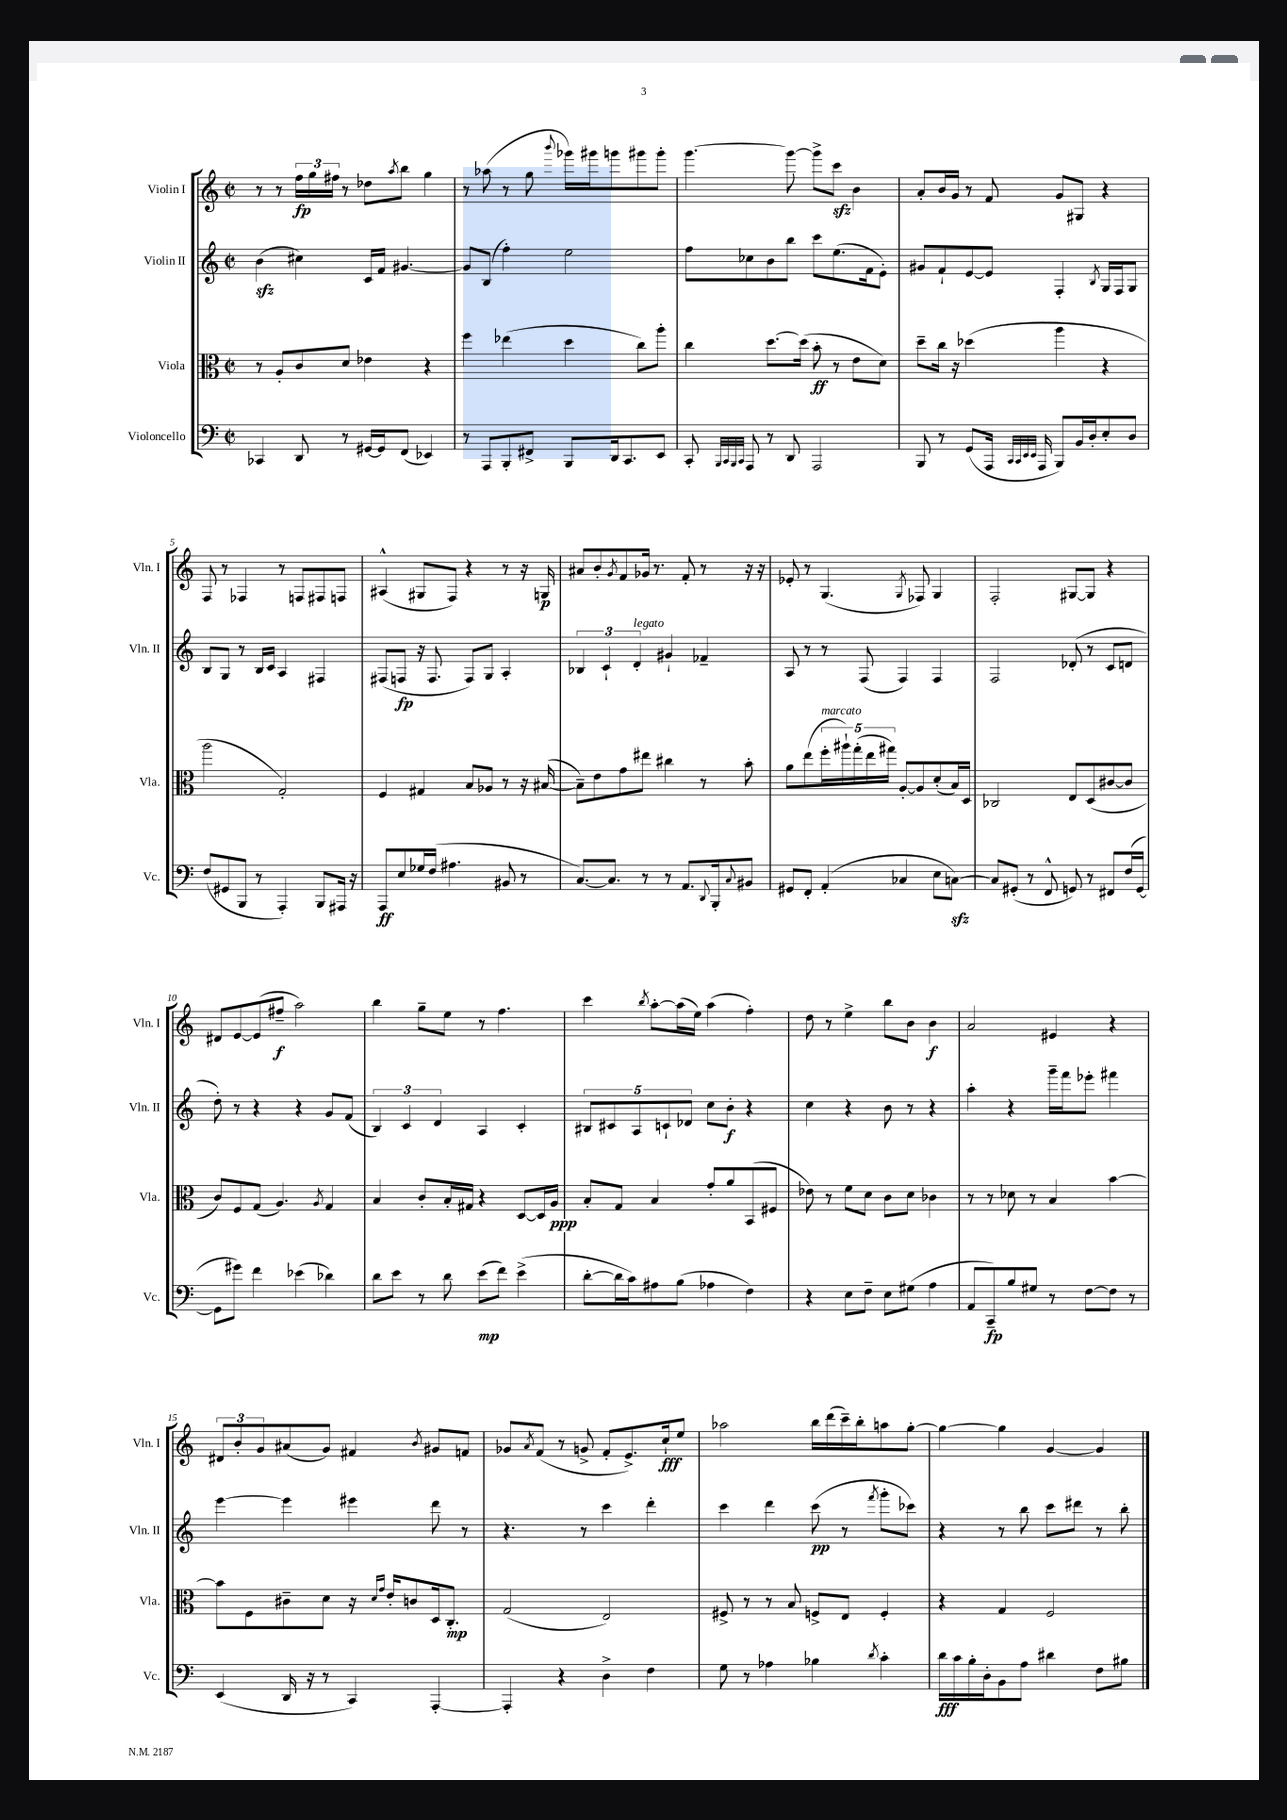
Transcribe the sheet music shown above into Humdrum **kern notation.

**kern	**dynam	**kern	**dynam	**kern	**dynam	**kern	**dynam
*part4	*part4	*part3	*part3	*part2	*part2	*part1	*part1
*staff4	*staff4	*staff3	*staff3	*staff2	*staff2	*staff1	*staff1
*I"Violoncello	*	*I"Viola	*	*I"Violin II	*	*I"Violin I	*
*I'Vc.	*	*I'Vla.	*	*I'Vln. II	*	*I'Vln. I	*
*clefF4	*	*clefC3	*	*clefG2	*	*clefG2	*
*k[]	*	*k[]	*	*k[]	*	*k[]	*
*M2/2	*	*M2/2	*	*M2/2	*	*M2/2	*
*met(c|)	*	*met(c|)	*	*met(c|)	*	*met(c|)	*
=1	=1	=1	=1	=1	=1	=1	=1
4CC-X/	.	8r	.	(4bzz\	.	8r	.
.	.	8A'/L	.	.	.	8r	.
8DD/	.	8c/	.	4cc#X\)	.	24ff\LL	fp
.	.	.	.	.	.	24gg\	.
.	.	.	.	.	.	24ff#X\JJ	.
8r	.	8d/J	.	.	.	8r	.
[16GG#X/LL	.	4e-X\	.	16c/LL	.	8dd-X\L	.
16GG#/J]	.	.	.	16f/JJ	.	.	.
.	.	.	.	.	.	8qaa/	.
(8FF/J	.	.	.	[4.g#X/	.	8bb\J	.
4EE-X/)	.	4r	.	.	.	4gg\	.
=2	=2	=2	=2	=2	=2	=2	=2
8r	.	4ff\	.	8g#/L]	.	8r	.
8AAA/L	.	.	.	(8B/J	.	(8aa-X\	.
8BBB'/	.	(4ee-X\	.	4ff'\)	.	8r	.
8FF#X^/J	.	.	.	.	.	8gg\	.
.	.	.	.	.	.	8qqbbb/	.
8BBB/L	.	4dd\	.	2ee\	.	16ggg-X\LL)	.
.	.	.	.	.	.	16ggg#X\J	.
16DD/k	.	.	.	.	.	8gggn\	.
8.CC/	.	.	.	.	.	.	.
.	.	8cc\L)	.	.	.	8ggg#X\	.
8EE/J	.	8aa'\J	.	.	.	8ggg#'\J	.
=3	=3	=3	=3	=3	=3	=3	=3
8CC'/	.	4cc\	.	8ff\L	.	[4.ggg\	.
32qqBBB/LLL	.	.	.	.	.	.	.
32qqCC/	.	.	.	.	.	.	.
32qqBBB/	.	.	.	.	.	.	.
32qqCC/JJJ	.	.	.	.	.	.	.
8AAA/	.	.	.	8cc-X\	.	.	.
8r	.	[8.dd\L	.	8b\	.	.	.
8DD/	.	.	.	8bb\J	.	8ggg\_	.
.	.	(16dd\Jk]	.	.	.	.	.
2AAA/	.	8b'\	ff	8ccc\L	.	8ggg^\L]	.
.	.	8r	.	(8.ee\	.	8ccczz\J	.
.	.	8e\L	.	.	.	4b\	.
.	.	.	.	16f\k	.	.	.
.	.	8d\J)	.	8e'\J)	.	.	.
=4	=4	=4	=4	=4	=4	=4	=4
8BBB/	.	8dd~\L	.	8g#X/L	.	8a'/L	.
8r	.	16cc\Jk	.	8f`/	.	16b/L	.
.	.	16r	.	.	.	16g/JJ	.
(8GG/L	.	(4dd-X\	.	[8e/	.	8r	.
16AAA/Jk	.	.	.	8e/J]	.	8f/	.
32qqCC/LLL	.	.	.	.	.	.	.
32qqCC/	.	.	.	.	.	.	.
32qqEE/	.	.	.	.	.	.	.
32qqEE/JJJ	.	.	.	.	.	.	.
16AAA/	.	.	.	.	.	.	.
8BBB/L)	.	4aa\	.	4F'/	.	8g/L	.
16BB/L	.	.	.	.	.	8G#X/J	.
16D'/J	.	.	.	.	.	.	.
.	.	.	.	8qB/	.	.	.
8E'/	.	4r	.	16G/LL	.	4r	.
.	.	.	.	16F/J	.	.	.
8D/J	.	.	.	8G/J	.	.	.
!!LO:LB:g=z
=5	=5	=5	=5	=5	=5	=5	=5
(8F/L	.	2aa\	.	8B/L	.	8F/	.
8GG#X/	.	.	.	8G/J	.	8r	.
8BBB/J	.	.	.	8r	.	4F-X/	.
8r	.	.	.	16B/LL	.	.	.
.	.	.	.	16c/JJ	.	.	.
4AAA'/)	.	2G'/)	.	4A/	.	8r	.
.	.	.	.	.	.	8Fn/L	.
8BBB/L	.	.	.	4F#X/	.	8F#X/	.
16AAA#X/Jk	.	.	.	.	.	8Fn/J	.
16r	.	.	.	.	.	.	.
=6	=6	=6	=6	=6	=6	=6	=6
8AAA/L	ff	4F/	.	(8F#X/L	.	(4A#X^^/	.
8E/	.	.	.	8Fn/J	fp	.	.
16G-X/L	.	4G#X/	.	16r	.	8G#X/L	.
(16F/JJ	.	.	.	8.F/	.	.	.
4.A#X\	.	.	.	.	.	8F/J)	.
.	.	8B/L	.	8F/L)	.	4r	.
.	.	8A-X/J	.	8G/J	.	.	.
8BB#X/	.	8r	.	4A'/	.	8r	.
8r	.	16r	.	.	.	16r	.
.	.	([16B#X/	.	.	.	16Gn/	p
=7	=7	=7	=7	=7	=7	=7	=7
[8.C/L)	.	8B#~\L])	.	6B-X/	.	8a#X/L	.
.	.	8e\	.	.	.	8b'/	.
.	.	.	.	6c`/	.	.	.
8.C/J]	.	.	.	.	.	.	.
.	.	.	.	.	.	8qg/	.
.	.	8g\	.	.	.	8f/	.
!	!	!	!	!LO:TX:a:i:t=legato	!	!	!
.	.	.	.	6d'/	.	.	.
8r	.	8ee#X\J	.	.	.	16g-X/Jk	.
.	.	.	.	.	.	8.r	.
8r	.	4cc#X\	.	4g#X`/	.	.	.
8.AA/L	.	.	.	.	.	8f'/	.
.	.	8r	.	4f-X~/	.	8r	.
8qqDD/	.	.	.	.	.	.	.
16BBB'/k	.	.	.	.	.	.	.
8qqC/	.	.	.	.	.	.	.
8BB#X/J	.	8b'\	.	.	.	16r	.
.	.	.	.	.	.	16r	.
=8	=8	=8	=8	=8	=8	=8	=8
8GG#X/L	.	8a\L	.	8A/	.	8e-X'/	.
8FF'/J	.	(8ee\	.	8r	.	8r	.
!	!	!LO:TX:a:i:t=marcato	!	!	!	!	!
(4AA'/	.	20ff'\L	.	8r	.	(4.G/	.
.	.	20aa#X`\)	.	.	.	.	.
.	.	(20gg'\	.	.	.	.	.
.	.	.	.	(8F/	.	.	.
.	.	20ee\	.	.	.	.	.
.	.	20gg#X\JJ)	.	.	.	.	.
4C-X/	.	[8A'/L	.	4F/)	.	.	.
.	.	.	.	.	.	8qG/	.
.	.	8A/]	.	.	.	8F-X/)	.
8E\L	.	(8d'/	.	4F/	.	4G/	.
[8Cnzz\J)	.	16B/L)	.	.	.	.	.
.	.	16D/JJ	.	.	.	.	.
=9	=9	=9	=9	=9	=9	=9	=9
8C/L]	.	2C-X/	.	2F/	.	2F'/	.
(8GG#X'/J	.	.	.	.	.	.	.
8r	.	.	.	.	.	.	.
8FF^^/	.	.	.	.	.	.	.
8GGn/)	.	8E/L	.	(8d-X'/	.	[8G#X/L	.
8r	.	(8D/	.	8r	.	8G#/J]	.
8FF#X/L	.	[8c#X/	.	8c/L	.	4r	.
(16F/L	.	8c#/J]	.	8dn/J	.	.	.
[16GG/JJ	.	.	.	.	.	.	.
!!LO:LB:g=z
=10	=10	=10	=10	=10	=10	=10	=10
8GG\L]	.	8c/L)	.	8dd'\)	.	8d#X/L	.
8g#X\J)	.	8F/	.	8r	.	[8e/	.
4f\	.	(8G/J	.	4r	.	(8e/]	.
.	.	4.A/)	.	.	.	8ff#X~/J	f
(4e-X\	.	.	.	4r	.	2aa\)	.
.	.	8qA/	.	.	.	.	.
4d-X\)	.	4G/	.	8g/L	.	.	.
.	.	.	.	(8f/J	.	.	.
=11	=11	=11	=11	=11	=11	=11	=11
8d\L	.	4B/	.	6B/)	.	4bb\	.
8e\J	.	.	.	.	.	.	.
.	.	.	.	6c/	.	.	.
8r	.	8c'/L	.	.	.	8gg~\L	.
.	.	.	.	6d/	.	.	.
8d\	.	16B'/L	.	.	.	8ee\J	.
.	.	16G#X/JJ	.	.	.	.	.
(8e\L	mp	4r	.	4A/	.	8r	.
8f\J)	.	.	.	.	.	4.ff\	.
(4e^\	.	[8D/L	.	4c'/	.	.	.
.	.	16D/L]	.	.	.	.	.
.	.	16A/JJ	ppp	.	.	.	.
=12	=12	=12	=12	=12	=12	=12	=12
[8d'\L	.	8B'/L	.	10B#X/L	.	4ccc\	.
.	.	.	.	10c#X/	.	.	.
16d\L]	.	8G/J	.	.	.	.	.
16c\J)	.	.	.	.	.	.	.
.	.	.	.	10A/	.	.	.
.	.	.	.	.	.	8qbb/	.
8A#X\	.	4B/	.	.	.	[8aa'\L	.
.	.	.	.	10cn`/	.	.	.
(8B\J	.	.	.	.	.	(16aa\L]	.
.	.	.	.	10d-X/J	.	.	.
.	.	.	.	.	.	16ee\JJ)	.
4A-X\	.	8g'/L	.	8cc\L	.	(4aa\	.
.	.	8a/	.	8b'\J	f	.	.
4F\)	.	(8BB/	.	4r	.	4ff'\)	.
.	.	8F#X/J	.	.	.	.	.
=13	=13	=13	=13	=13	=13	=13	=13
4r	.	8e-X\)	.	4cc\	.	8dd\	.
.	.	8r	.	.	.	8r	.
8E\L	.	8f\L	.	4r	.	4ee^\	.
8F~\J	.	8d\J	.	.	.	.	.
8E\L	.	8c\L	.	8b\	.	8bb\L	.
(8G#X\J	.	8d\J	.	8r	.	8b\J	.
4A\	.	4c-X\	.	4r	.	4b\	f
=14	=14	=14	=14	=14	=14	=14	=14
8AA/L	.	8r	.	4aa'\	.	2a/	.
8CC~/)	fp	8r	.	.	.	.	.
8B/	.	8d-X\	.	4r	.	.	.
8G#X/J	.	8r	.	.	.	.	.
8r	.	4B/	.	16ggg~\LL	.	4e#X/	.
.	.	.	.	16fff\J	.	.	.
[8F\L	.	.	.	8eee-X'\J	.	.	.
8F\J]	.	[4b\	.	4fff#X\	.	4r	.
8r	.	.	.	.	.	.	.
!!LO:LB:g=z
=15	=15	=15	=15	=15	=15	=15	=15
(4EE/	.	8b\L]	.	[4eee\	.	12d#X/L	.
.	.	.	.	.	.	12b'/	.
.	.	8F\	.	.	.	.	.
.	.	.	.	.	.	12g/	.
16DD/	.	8c#X~\	.	4eee\]	.	(8a#X/	.
16r	.	.	.	.	.	.	.
8r	.	8d\J	.	.	.	8g/J)	.
4CC/)	.	16r	.	4eee#X\	.	4f#X/	.
.	.	16qqd/LL	.	.	.	.	.
.	.	16qqg/JJ	.	.	.	.	.
.	.	16e'/KL	.	.	.	.	.
.	.	8cn/	.	.	.	.	.
.	.	.	.	.	.	8qb/	.
[4AAA'/	.	16D/k	.	8ddd\	.	8g#X/L	.
.	.	8.C'/J	mp	.	.	.	.
.	.	.	.	8r	.	8fn/J	.
=16	=16	=16	=16	=16	=16	=16	=16
4AAA'/]	.	(2G/	.	4.r	.	8g-X/L	.
.	.	.	.	.	.	8qa/	.
.	.	.	.	.	.	(8f/J	.
4r	.	.	.	.	.	8r	.
.	.	.	.	8r	.	8gn^/	.
4D^\	.	2E/)	.	4ccc\	.	8f'/L	.
.	.	.	.	.	.	8.e^/)	.
4F\	.	.	.	4ddd'\	.	.	.
.	.	.	.	.	.	16cc`/k	fff
.	.	.	.	.	.	8ee/J	.
=17	=17	=17	=17	=17	=17	=17	=17
8G\	.	8F#X^/	.	4ccc\	.	2aa-X\	.
8r	.	8r	.	.	.	.	.
4A-X\	.	8r	.	4ddd\	.	.	.
.	.	8B/	.	.	.	.	.
4B-X\	.	8Fn^/L	.	(8ccc\	pp	16bb\LL	.
.	.	.	.	.	.	(16ddd\	.
.	.	8E/J	.	8r	.	16ccc~\)	.
.	.	.	.	.	.	16bb'\J	.
8qd/	.	.	.	8qfff/	.	.	.
4c'\	.	4F'/	.	8ggg'\L	.	8aan\	.
.	.	.	.	8ccc-X\J)	.	[8gg'\J	.
=18	=18	=18	=18	=18	=18	=18	=18
16d\LL	fff	4r	.	4r	.	4gg\_	.
16c\	.	.	.	.	.	.	.
16B'\	.	.	.	.	.	.	.
16D'\J	.	.	.	.	.	.	.
8BB\	.	4G/	.	8r	.	4gg\]	.
8A\J	.	.	.	8bb\	.	.	.
4d#X\	.	2F/	.	8ccc\L	.	[4g/	.
.	.	.	.	8ddd#X\J	.	.	.
8F\L	.	.	.	8r	.	4g/]	.
8B#X\J	.	.	.	8bb'\	.	.	.
==	==	==	==	==	==	==	==
*-	*-	*-	*-	*-	*-	*-	*-
